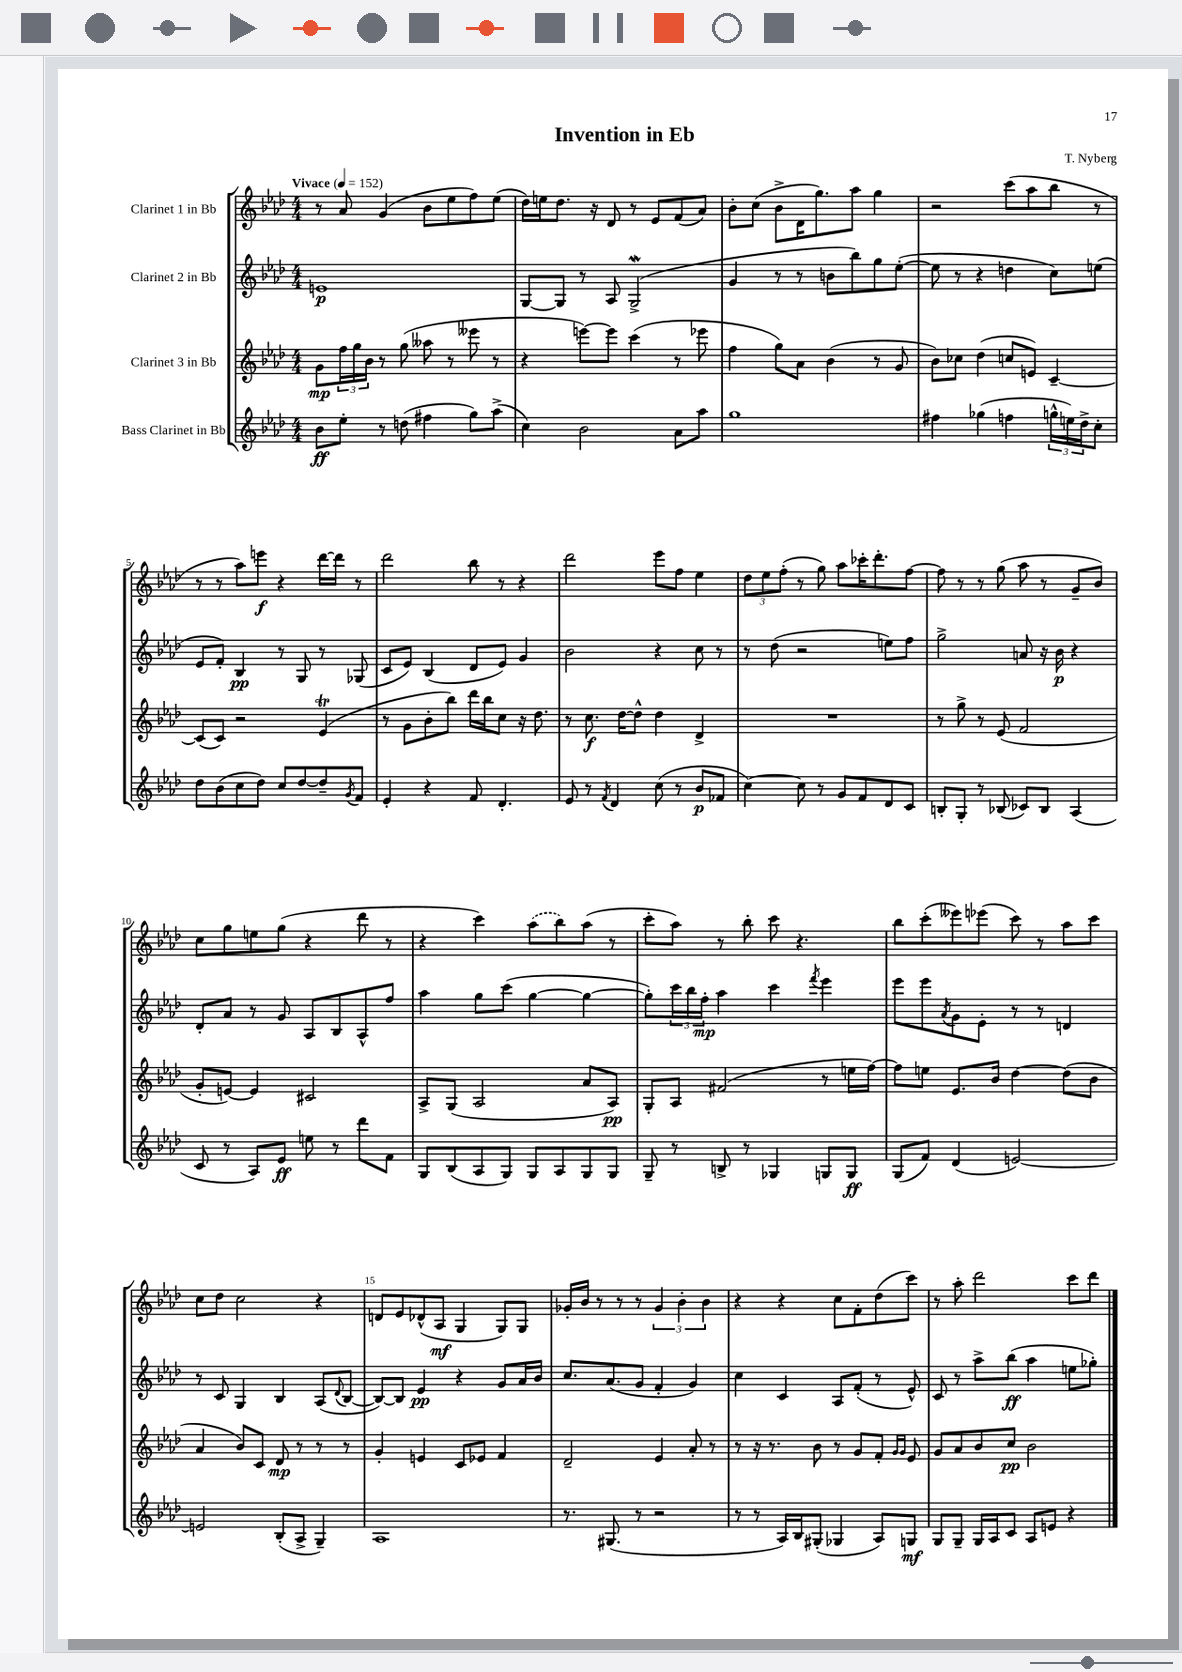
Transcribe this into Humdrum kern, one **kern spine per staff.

**kern	**kern	**kern	**kern
*staff4	*staff3	*staff2	*staff1
*clefG2	*clefG2	*clefG2	*clefG2
*k[b-e-a-d-]	*k[b-e-a-d-]	*k[b-e-a-d-]	*k[b-e-a-d-]
*M4/4	*M4/4	*M4/4	*M4/4
*MM152	*MM152	*MM152	*MM152
8b-	8g	1e	8r
8ee-'	24ff	.	8a-
.	24gg	.	.
.	24b-	.	.
8r	8r	.	(4g
(8dd	(8gg	.	.
4ff#	8aa--	.	8b-
.	8r	.	8ee-
8gg)	8eee--	.	8ff)
(8aa-^	8r	.	(8ee-
=	=	=	=
4cc)	4r	[8G	16dd-)
.	.	.	16ee
.	.	8G]	8.dd-
2b-	[8eee)	8r	.
.	.	.	16r
.	8eee]	8A-	8d-
.	(4ccc	(2G^	8r
.	.	.	8e-
8a-	8r	.	(8f
8aa-	8eee-	.	8a-)
=	=	=	=
1gg	4ff	4g	8b-'
.	.	.	(8cc
.	8gg)	8r	8b-^
.	8a-	8r	16d-
.	.	.	8.gg)
.	(4b-	8b	.
.	.	8bb-)	8aa-
.	8r	8gg	4gg
.	8g	([8ee-'	.
=	=	=	=
4ff#	8b-)	8ee-]	2r
.	8cc-	8r	.
(4gg-	(4dd-	4r	.
4ff	8cc	4dd	(8ccc
.	8e)	.	8aa-
24gg^^	[4c~	8cc)	8bb-
24ee)	.	.	.
24dd-^	.	.	.
8cc'	.	(8ee	8r
=	=	=	=
8dd-	(8c]	8e-	8r
(8b-	8c)	8f')	8r
8cc	2r	4B-	8aa-)
8dd-)	.	.	8eee
8cc	.	8r	4r
[8dd-	.	8G	.
8dd-~]	(4e-	8r	[16ddd-
.	.	.	16ddd-]
8qg	.	.	.
8f	.	(8G-	8r
=	=	=	=
4e-'	8r	8c	2ddd-
.	8g	8e-)	.
4r	8b-'	(4B-	.
.	8bb-)	.	.
8f	16ddd-	8d-	8bb-
.	16bb-	.	.
4.d-'	8cc	8e-)	8r
.	16r	4g	4r
.	8.dd-	.	.
=	=	=	=
8e-	8r	2b-	2ddd-
8r	8.cc	.	.
8qf	.	.	.
4d-	.	.	.
.	[16dd-	.	.
.	8dd-^^]	.	.
(8cc	4dd-	4r	8eee-
8r	.	.	8ff
8b-	4d-^	8cc	4ee-
8f-	.	8r	.
=	=	=	=
[4cc)	1r	8r	12dd-
.	.	.	12ee-
.	.	(8dd-	.
.	.	.	(12ff'
8cc]	.	2r	8r
8r	.	.	8gg)
8g	.	.	8aa-
8f	.	.	16ccc-'
.	.	.	8.ddd-'
8d-	.	8ee)	.
8c	.	8ff	[8ff
=	=	=	=
8B'	8r	2gg^	8ff]
8G'	8gg^	.	8r
8r	8r	.	8r
(8B-	(8e-	.	(8gg
8c-)	2f	8a	8aa-
8B-	.	16r	8r
.	.	16b-	.
(4A-	.	4r	8g~
.	.	.	8b-)
=	=	=	=
8c	8g'	8d-'	8cc
8r	[8e)	8a-	8gg
8A-)	4e]	8r	8ee
8e-	.	8g	(8gg
8ee	2c#	8A-	4r
8r	.	8B-	.
8ddd-	.	8A-^^	8ddd-
8f	.	8ff	8r
=	=	=	=
8G	8A-^	4aa-	4r
(8B-	(8G	.	.
8A-	2A-	8gg	4ccc)
8G)	.	(8ccc	.
8G	.	[4gg	(8aa-
8A-	.	.	8bb-)
8G	8a-	4gg_	(8aa-
8G	8A-)	.	8r
=	=	=	=
8G~	8G'	8gg'])	8ccc'
8r	8A-	24ccc	8aa-)
.	.	24bb-	.
.	.	24ff'	.
8B^	(2f#	4aa-	8r
8r	.	.	8bb-'
4G-	.	4ccc	8ccc
.	.	.	4.r
.	.	8qfff	.
8G	8r	4eee-	.
8G	16ee	.	.
.	[16ff)	.	.
=	=	=	=
(8G	8ff]	8eee-	8bb-
8f)	8ee	8eee-	(8ccc'
.	.	8qa-	.
(4d-	8.e-	8g	8eee--)
.	.	8e-'	(8eee-
.	16b-	.	.
[2e)	[4dd-	8r	8ccc)
.	.	8r	8r
.	(8dd-]	4d	8aa-
.	8b-	.	8ccc
=	=	=	=
2e]	4a-	8r	8cc
.	.	8c	8dd-
.	8b-)	4G	2cc
.	8c	.	.
(8B-'	8d-	4B-	.
8A-^	8r	.	.
4G~)	8r	(8A-	4r
.	.	8qqd-	.
.	8r	[8B-	.
=	=	=	=
1A-	4g'	8B-_)	8d
.	.	8B-]	8e-
.	4e	4e-	(8d-^^
.	.	.	8A-
.	8c	4r	4G
.	8e-	.	.
.	4f	8g	8G)
.	.	16a-	8G
.	.	16b-	.
=	=	=	=
8.r	2d-~	8.cc	16g-'
.	.	.	16b-
.	.	.	8r
(8.G#	.	(8.a-	.
.	.	.	8r
8r	.	8g	8r
2r	4e-	4f'	6g-
.	.	.	6b-'
.	8a-'	4g)	.
.	.	.	6b-
.	8r	.	.
=	=	=	=
8r	8r	4cc	4r
8r	16r	.	.
.	8.r	.	.
16A-)	.	4c	4r
16B-	.	.	.
(8G#'	8b-	.	.
4G-	8r	8A-	8cc
.	8g	(8f'	8f'
8A-)	8f'	8r	(8dd-
.	16qqg	.	.
.	16qqg	.	.
8G	8e-	8e-^^)	8ccc)
=	=	=	=
8G	8g	8c	8r
8G~	8a-	8r	8aa-'
16G	8b-	8aa-^	2ddd-
16A-	.	.	.
8c	8cc	(8bb-	.
8A-	2b-	4aa-	.
8e	.	.	.
4r	.	8ee	8ccc
.	.	8gg-')	8ddd-
==	==	==	==
*-	*-	*-	*-
